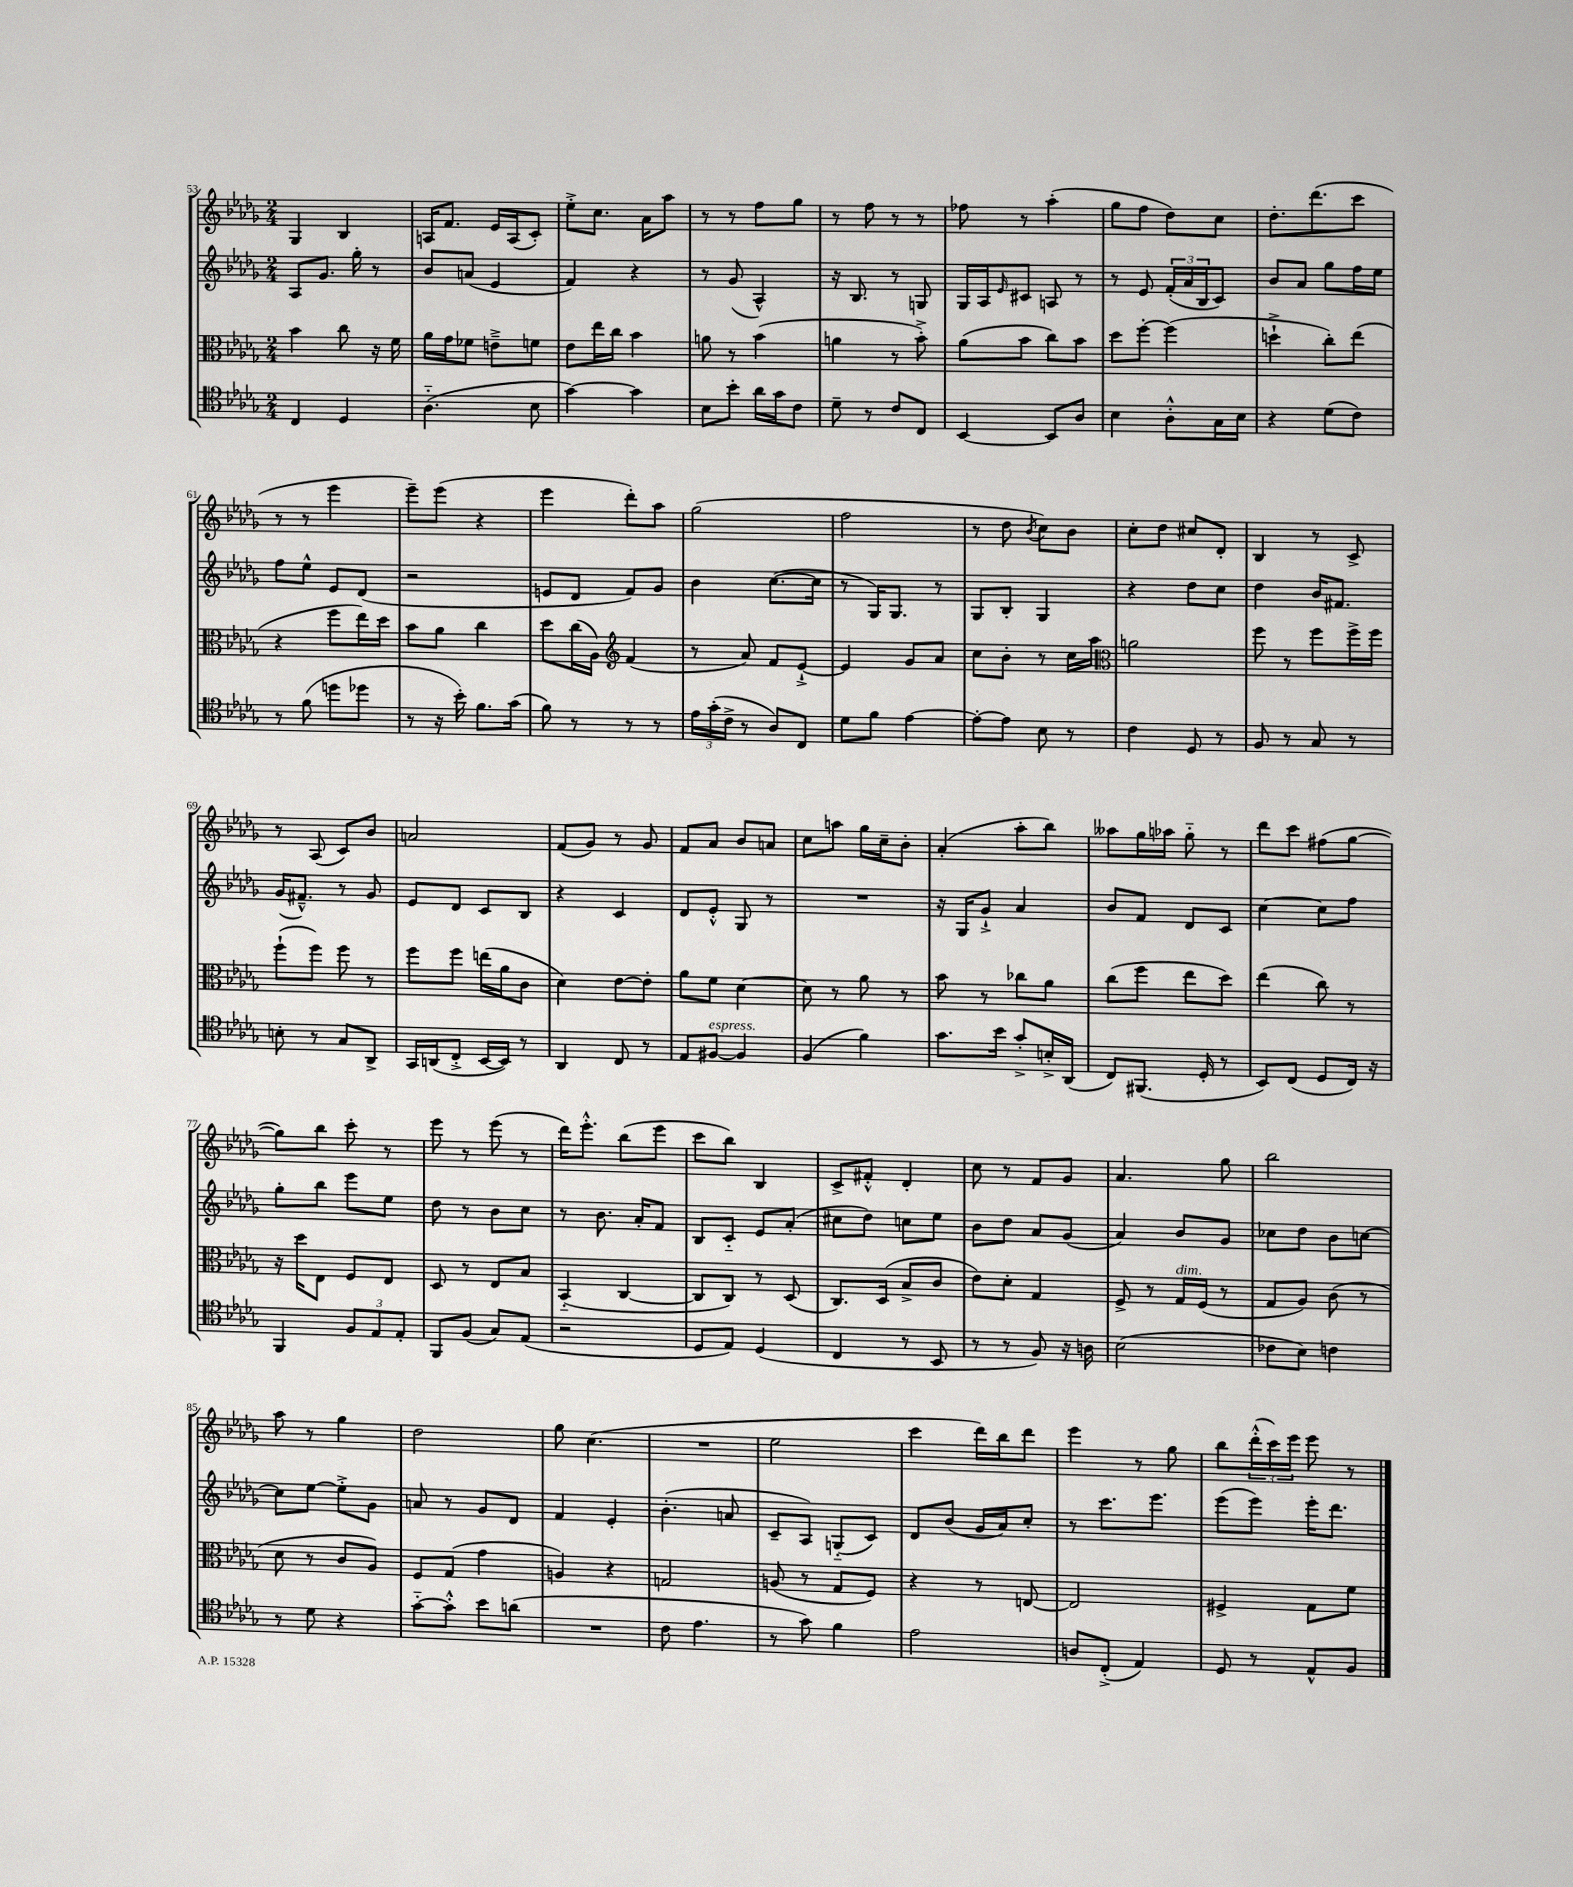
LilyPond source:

<<
\new StaffGroup <<
\new Staff = "s0" {
    \clef treble \key des \major \numericTimeSignature \time 2/4
    ges4 bes4 |
    a16 f'8. ees'16 a16( c'8-.) |
    ees''8-.-> c''8. aes'16 aes''8 |
    r8 r8 f''8 ges''8 |
    r8 f''8 r8 r8 |
    fes''8 r8 aes''4-.( |
    ges''8 f''8 des''8) c''8 |
    des''8.-. des'''8.( c'''8 |
    r8 r8 ees'''4 |
    ees'''8--) ees'''8( r4 |
    ees'''4 des'''8-.) aes''8 |
    ges''2( |
    f''2 |
    r8 des''8 \acciaccatura { bes'8 } c''8) bes'8 |
    c''8-. des''8 cis''8 des'8-. |
    bes4 r8 c'8-> |
    r8 aes8( c'8) bes'8 |
    a'2 |
    f'8( ges'8) r8 ges'8 |
    f'8 aes'8 bes'8 a'8 |
    c''8 a''8 ges''16 c''16-- bes'8-. |
    aes'4-.( aes''8-. bes''8) |
    aeses''8 ges''16 aes''16 ges''8-_ r8 |
    des'''8 c'''8 fis''8( ges''8~ |
    ges''8) bes''8 c'''8-. r8 |
    ees'''8 r8 ees'''8( r8 |
    des'''16) ees'''8.-.-^ bes''8( ees'''8 |
    c'''8 bes''8) bes4 |
    c'8-> fis'8-.-^ des'4-. |
    c''8 r8 f'8 ges'8 |
    aes'4. ges''8 |
    bes''2 |
    aes''8 r8 ges''4 |
    des''2 |
    ges''8 c''4.( |
    R2 |
    ees''2 |
    c'''4 des'''16) bes''16 des'''8 |
    ees'''4 r8 ges''8 |
    bes''8 \tuplet 3/2 { des'''16-.-^( c'''16) ees'''16 } ees'''8 r8 \bar "|." |
}
\new Staff = "s1" {
    \clef treble \key des \major \numericTimeSignature \time 2/4
    aes8 ges'8. ges''16-. r8 |
    bes'8 a'8( ees'4 |
    f'4) r4 |
    r8 ges'8( aes4-^) |
    r16 bes8. r8 g8 |
    ges16 aes16 \grace { ees'16 } cis'8 a8 r8 |
    r8 ees'8 \tuplet 3/2 { f'16-.( aes'16 bes16 } c'8) |
    bes'8 aes'8 ges''8 f''16 ees''16 |
    f''8 ees''8-^ ees'8 des'8( |
    r2 |
    e'8 des'8 f'8) ges'8 |
    bes'4 c''8.~( c''16 |
    r8 ges16) ges8. r8 |
    ges8 bes8-. ges4 |
    r4 des''8 c''8 |
    des''4 bes'16 fis'8. |
    ges'16( fis'8.---^) r8 ges'8 |
    ees'8 des'8 c'8 bes8 |
    r4 c'4 |
    des'8 ees'8-.-^ ges8 r8 |
    R2 |
    r16 ges16 ges'8-!-> aes'4 |
    bes'8 f'8 des'8 c'8 |
    c''4~ c''8 f''8 |
    ges''8-. bes''8 ees'''8 ees''8 |
    des''8 r8 bes'8 c''8 |
    r8 bes'8. aes'16-. f'8 |
    bes8 c'8-_ ees'8 aes'8-.( |
    cis''8 des''8) c''8 ees''8 |
    bes'8 des''8 aes'8 ges'8( |
    aes'4) bes'8 ges'8 |
    ces''8 des''8 bes'8 c''8~ |
    c''8 ees''8~ ees''8-.-> ges'8 |
    a'8 r8 ges'8 des'8 |
    f'4 ees'4-. |
    bes'4.-.( a'8 |
    c'8-- aes8) g8-_( c'8) |
    des'8 bes'8( ges'16 aes'16) c''8-. |
    r8 c'''8. ees'''8. |
    ees'''8( ees'''8) ees'''16-. des'''8. \bar "|." |
}
\new Staff = "s2" {
    \clef alto \key des \major \numericTimeSignature \time 2/4
    bes'4 c''8 r16 f'16 |
    aes'16 ges'16 fes'8 e'8---> f'8 |
    ees'8 ees''16 c''16 bes'4 |
    a'8 r8 bes'4( |
    a'4 r8 bes'8-.->) |
    aes'8( bes'8 c''8) bes'8 |
    des''8 f''8~-. f''4( |
    d''4-!-> c''8-.) ees''8( |
    r4 f''8 ees''16) des''16 |
    bes'8 aes'8 c''4 |
    des''8 c''16( aes16) \clef treble f'4( |
    r8 aes'8) f'8 ees'8~-!-> |
    ees'4 ges'8 aes'8 |
    c''8 bes'8-. r8 c''16 aes''16 |
    \clef alto a'2 |
    f''8 r8 f''8 f''16-> f''16 |
    f''8-!( f''8) f''8 r8 |
    f''8 f''8 e''16( aes'16 c'8 |
    des'4) ees'8~ ees'8-. |
    aes'8 f'8 des'4~ |
    des'8 r8 aes'8 r8 |
    bes'8 r8 ces''8 aes'8 |
    c''8( f''8 ees''8 des''8) |
    ees''4( c''8) r8 |
    r16 des''16 ees8 f8 ees8 |
    des8 r8 ees8 bes8 |
    bes,4-_( c4~ |
    c8 c8) r8 des8( |
    c8.) des16( bes8-> c'8 |
    ees'8) des'8-. ges4 |
    f8-> r8 ges16^\markup { \italic "dim." } f16( r8 |
    ges8 aes8) c'8( r8 |
    des'8 r8 c'8 aes8) |
    f8 ges8( ges'4 |
    a4) r4 |
    g2 |
    a8( r8 ges8 f8) |
    r4 r8 e8~ |
    e2 |
    fis4-> ges8 f'8 \bar "|." |
}
\new Staff = "s3" {
    \clef tenor \key des \major \numericTimeSignature \time 2/4
    c4 des4 |
    aes4.-_( bes8 |
    ges'4~) ges'4 |
    bes8 bes'8-. aes'16 ges'16 c'8 |
    des'8-- r8 c'8 c8 |
    bes,4~ bes,8 aes8 |
    bes4 aes8-.-^ ges16 bes16 |
    r4 des'8( c'8) |
    r8 f'8( d''8 des''8 |
    r8 r16 bes'16-.) f'8. ges'16( |
    f'8) r8 r8 r8 |
    \tuplet 3/2 { ees'16 ges'16-.( c'16-> } r8 aes8) c8 |
    des'8 f'8 ees'4~ |
    ees'8~-. ees'8 bes8 r8 |
    c'4 des8 r8 |
    f8 r8 ges8 r8 |
    b8-. r8 ges8 aes,8-> |
    ges,16 a,16( c8-.-> bes,16~ bes,16) r8 |
    aes,4 c8 r8 |
    ees8 fis8~^\markup { \italic "espress." } fis4 |
    f4( f'4) |
    ges'8. bes'16 ges'8-.-> b16-.-> aes,16( |
    c8) fis,8.( des16-. r8 |
    bes,8) c8( des8 c16) r16 |
    f,4 \tuplet 3/2 { f8 ees8 ees8-. } |
    f,8 f8( ges8) ees8( |
    r2 |
    des8 ees8) des4( |
    c4 r8 bes,8 |
    r8 r8 f8) r16 a16 |
    bes2( |
    ces'8 bes8) c'4 |
    r8 des'8 r4 |
    ges'8~-_ ges'8-.-^ bes'8 a'8( |
    R2 |
    c'8 ees'4. |
    r8 ges'8) f'4 |
    ees'2 |
    a8 c8-.->( ees4) |
    des8 r8 ees8-^ f8 \bar "|." |
}
>>
>>
\layout { \context { \Score currentBarNumber = #53 } }
